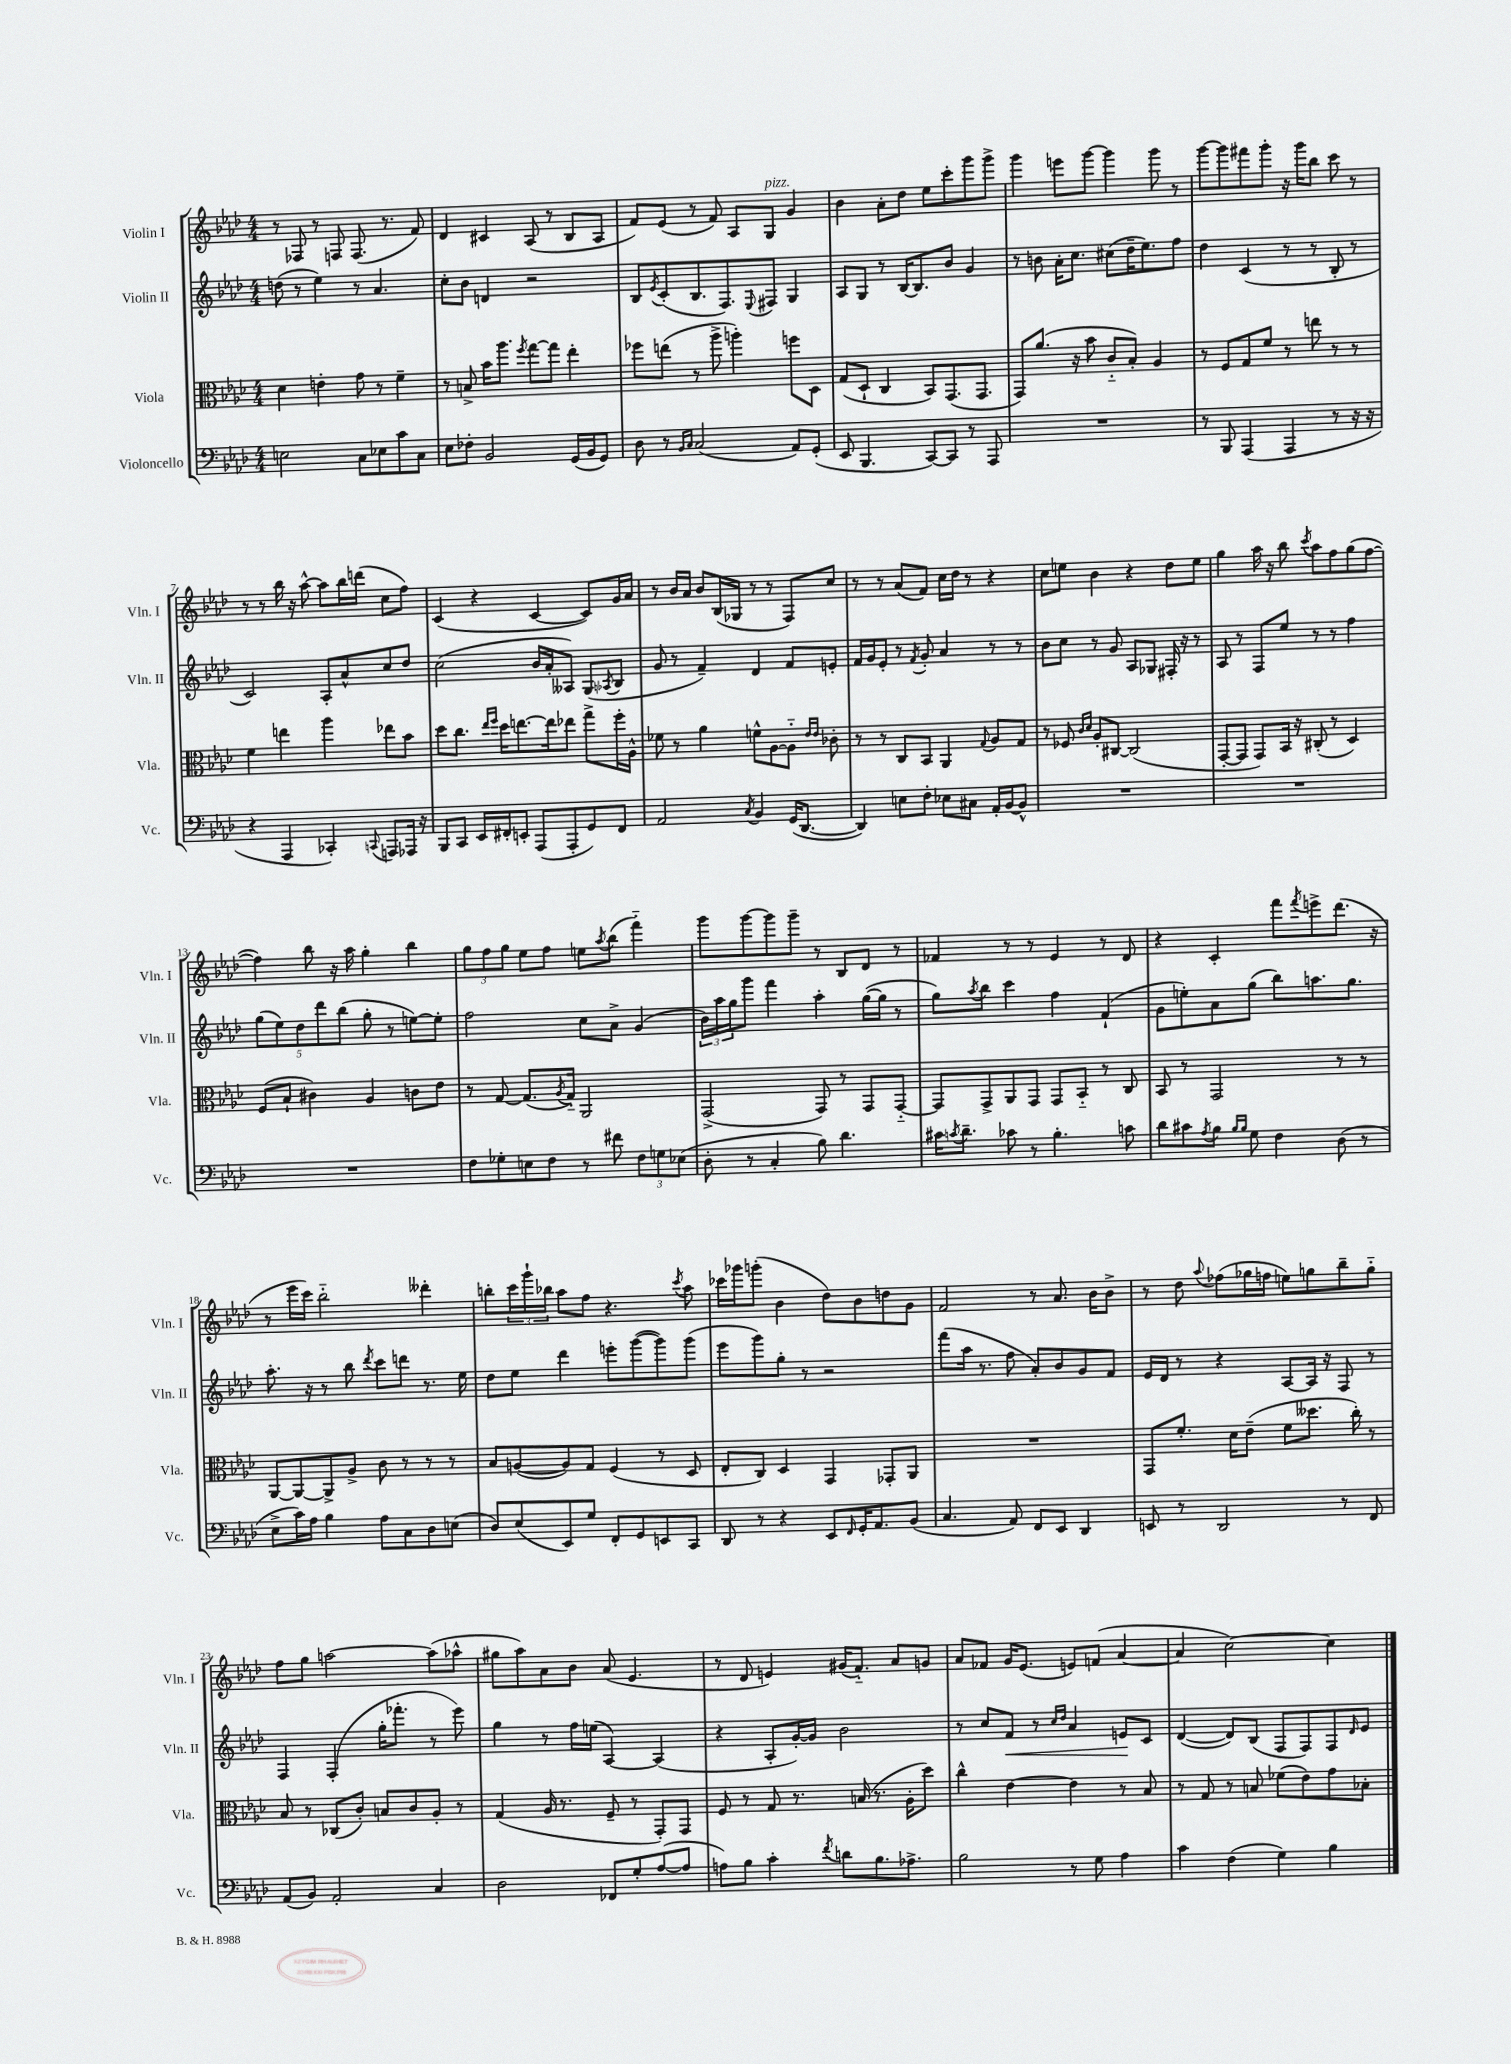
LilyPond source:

<<
\new StaffGroup <<
\new Staff = "s0" \with { instrumentName = "Violin I" shortInstrumentName = "Vln. I" } {
    \clef treble \key aes \major \numericTimeSignature \time 4/4
    r8 fes8 r8 f8 f8.( r8. f'8) |
    des'4 cis'4 aes8( r8 bes8 aes8 |
    f'8) ees'8( r8 f'8) aes8 g8^\markup { \italic "pizz." } g'4 |
    bes'4 aes'8-. des''8 ees''8 c'''8-. g'''8 g'''8-> |
    g'''4 e'''8 g'''8~ g'''4 g'''8 r8 |
    g'''8~ g'''8 fis'''8 g'''8-. r16 g'''16 bes''8 c'''8 r8 |
    r8 r8 bes''16 r16 aes''8~-^ aes''8 bes''16 d'''16( c''8 f''8) |
    c'4( r4 c'4~ c'8) g'16 aes'16 |
    r8 bes'16 aes'16 bes'8 bes16( ges16 r8 r8 f8) c''8 |
    r8 r8 aes'8( f'8) c''16 des''16 r8 r4 |
    c''8 e''8 bes'4 r4 des''8 e''8 |
    g''4 aes''16 r16 bes''8 \acciaccatura { c'''8 } aes''8 f''8 g''8( f''8~ |
    f''4) bes''8 r16 aes''16 g''4-. bes''4 |
    \tuplet 3/2 { g''8 f''8 g''8 } ees''8 f''8 e''8 \acciaccatura { aes''8 } bes''8( f'''4-_) |
    g'''8 g'''8~ g'''8 g'''8-- r8 bes8 des'8 r8 |
    fes'4 r8 r8 ees'4 r8 des'8 |
    r4 c'4-. f'''8 \acciaccatura { f'''8 } e'''8-> des'''8.( r16 |
    r8 ees'''16 c'''16) bes''2-_ deses'''4-. |
    b''8-. \tuplet 3/2 { c'''16 g'''16-! bes''16 } aes''8 f''8 r4. \acciaccatura { c'''8 } aes''8 |
    ces'''16 ges'''16 g'''8-.( bes'4 des''8) bes'8 d''8 g'8 |
    f'2 r8 aes'8. bes'16 bes'8-> |
    r8 des''8 \appoggiatura { aes''8 } fes''8( ges''16 f''16 e''8) g''8 bes''8-- g''8-_ |
    f''8 g''8 a''2~ a''8( aes''8-^ |
    gis''8 aes''8) aes'8 bes'8 aes'8( ees'4. |
    r8 des'8 e'4) gis'16( f'8.-_) aes'8 g'8 |
    aes'8 fes'8 g'16 ees'8.( e'8) f'8( aes'4~ |
    aes'4 c''2~) c''4 \bar "|." |
}
\new Staff = "s1" \with { instrumentName = "Violin II" shortInstrumentName = "Vln. II" } {
    \clef treble \key aes \major \numericTimeSignature \time 4/4
    d''8( r8 ees''4) r8 aes'4. |
    c''8-. bes'8 d'4 r2 |
    bes8 \acciaccatura { ees'8 } c'8-.( bes8. f8.) \appoggiatura { ees8 } fis8 g4 |
    aes8 g8 r8 bes16~ bes8. bes'8 g'4 |
    r8 b'8 aes'16-. c''8. cis''8( des''16-- ees''8.) f''8 |
    des''4 c'4( r8 r8 bes8-. r8 |
    c'2) aes8-. aes'8-^ c''8 des''8 |
    c''2( bes'16 aes'16-. aeses8) g8( \acciaccatura { aes8 } bes8 |
    g'8 r8 f'4--) des'4 f'8 e'8-. |
    f'16 g'16 ees'8-. r8 \acciaccatura { f'8 } g'8-. aes'4 r8 r8 |
    bes'8 c''8 r8 g'8 aes8 ges8 fis16-. r16 r8 |
    aes8 r8 f8 ees''8 r8 r8 f''4 |
    \tuplet 5/4 { g''8( ees''8) des''8 des'''8 bes''8( } g''8-. r8 e''8~) e''8-. |
    f''2 c''8 aes'8-> g'4( |
    \tuplet 3/2 { bes'16) aes''16 g''16 } g'''8 f'''4 aes''4-. g''16~( g''16 r8 |
    g''8) \acciaccatura { aes''8 } bes''8 c'''4 f''4 f'4-!( |
    g'8 e''8-.) aes'8 g''8( bes''8) a''8. g''8. |
    aes''8.-. r16 r8 bes''8 \acciaccatura { des'''8 } c'''8 d'''8 r8. ees''16 |
    des''8 ees''8 des'''4 e'''8-. g'''8~( g'''8) g'''8( |
    ees'''8 g'''8) g''8-. r8 r2 |
    f'''8( aes''16 r8. f''8 aes'8-.) bes'8 g'8 f'8 |
    ees'16 des'16 r8 r4 aes8~ aes16 r16 f8 r8 |
    f4 f4-.( g''16-. fes'''8.-. r8 ees'''8) |
    g''4 r8 f''16 e''16( aes4~) aes4( |
    r4 aes8-. g'16~-.) g'16 bes'2 |
    r8 c''8 f'8\< r8 \grace { c''16 des''16 } aes'4 e'8\! c'8 |
    des'4~( des'8) bes8( f8 f8) f8 \grace { des'16 } ees'8 \bar "|." |
}
\new Staff = "s2" \with { instrumentName = "Viola" shortInstrumentName = "Vla." } {
    \clef alto \key aes \major \numericTimeSignature \time 4/4
    des'4 e'4-. g'8 r8 f'4-- |
    r8 b8-> bes'16 aes''8. \acciaccatura { f''8 } g''8~ g''8 ees''4-. |
    fes''8 e''8( r8 aes''8-> a''4-.) f''8 des8 |
    g8( des8-! c4 bes,8) g,8.( g,8. |
    g,8) aes'8.( r16 bes'8 c'8-_ bes8-.) aes4 |
    r8 f8 g8 f'8 r8 e''8 r8 r8 |
    f'4 e''4 aes''4 ees''8 bes'8 |
    des''8 c''8. \grace { ees''16 f''16 } des''16 e''8.~ e''16 ees''8 g''8-> f''16-. aes16-^ |
    fes'8 r8 aes'4 f'8-^ aes8~ aes8-_ \grace { ees'16 ees'16 } ces'8-. |
    r8 r8 c8 bes,8 aes,4 \appoggiatura { g8 } aes8 g8 |
    r8 fes8 \grace { c'16 des'16 } aes8-. cis8~ cis2( |
    g,8~-. g,8 g,8) bes,16 r16 cis8-.( r8 des4) |
    f8( bes8-! cis'4) aes4 c'8 ees'8 |
    r8 g8~ g8.( \acciaccatura { aes8 } g16-_) aes,2 |
    g,2->( g,8) r8 g,8 g,8~-_ |
    g,8 g,8-> aes,8 g,8 g,8 bes,8-_ r8 c8 |
    bes,8 r8 g,2 r8 r8 |
    aes,8~ aes,8~ aes,8-> aes8-> c'8 r8 r8 r8 |
    bes8 a8~( a8) g8 f4( r8 des8 |
    ees8-. c8) des4 g,4 ges,8-. aes,8 |
    R1 |
    g,8 f'8.-. des'16 ees'8--( f'8 deses''8. c''16-.) r8 |
    bes8 r8 ces8( c'8-.) b8 c'8 aes8-. r8 |
    g4( aes16 r8. f8-- r8 g,8-.) g,8 |
    f8 r8 g8 r8. b16( r8. aes16-. des''8) |
    c''4-^ ees'4~ ees'4 r8 bes8 |
    r8 g8 r8 b8 fes'8( ees'8) g'8 bes8-. \bar "|." |
}
\new Staff = "s3" \with { instrumentName = "Violoncello" shortInstrumentName = "Vc." } {
    \clef bass \key aes \major \numericTimeSignature \time 4/4
    e2 c8 ees8 c'8 c8 |
    ees8 fes8-. bes,2 g,16( bes,16 g,8) |
    des8 r8 \grace { bes,16 c16 } c2( aes,8) g,8-.( |
    ees,8 bes,,4. c,8~) c,8 r8 aes,,8 |
    R1 |
    r8 bes,,8 aes,,4( aes,,4 r8 r16 r16 |
    r4 aes,,4 ces,4-.) \appoggiatura { c,8 } a,,8 aes,,16 r16 |
    bes,,8 c,8 ees,16 fis,16-. e,8-. aes,,8( aes,,8-. g,8) fis,8 |
    aes,2 \acciaccatura { c8 } bes,4 g,16( des,8.~ |
    des,4) e8 f8-. ees8 cis8 aes,16-. bes,16~ bes,8-^ |
    R1 |
    R1 |
    R1 |
    f8 ges8-. e8 f8 r8 fis'8 \tuplet 3/2 { f8 g8 ees8( } |
    des8-. r8 c4-. bes8) des'4. |
    cis'16 \acciaccatura { c'8 } des'8.-- ces'8 r8 bes4.-. c'8 |
    des'8 cis'8 \acciaccatura { aes8 } bes8 \grace { bes16 bes16 } g8 f4 des8( r8 |
    ees8-> c'16) aes16 bes4 aes8 c8 des8 e8( |
    des8) ees8( ees,8) g8 f,8-. g,8 e,8 c,8 |
    des,8 r8 r4 ees,8 \grace { f,16 } g,16-. aes,8. bes,8( |
    c4. aes,8) f,8 ees,8 des,4 |
    e,8 r8 des,2 r8 f,8 |
    aes,8( bes,8) aes,2-. c4 |
    des2 fes,8 g8-. aes8~( aes8 |
    a8) bes8 c'4-. \acciaccatura { f'8 } d'8 bes8. aes8.-> |
    bes2 r8 g8 aes4 |
    c'4 f4( g4) bes4 \bar "|." |
}
>>
>>
